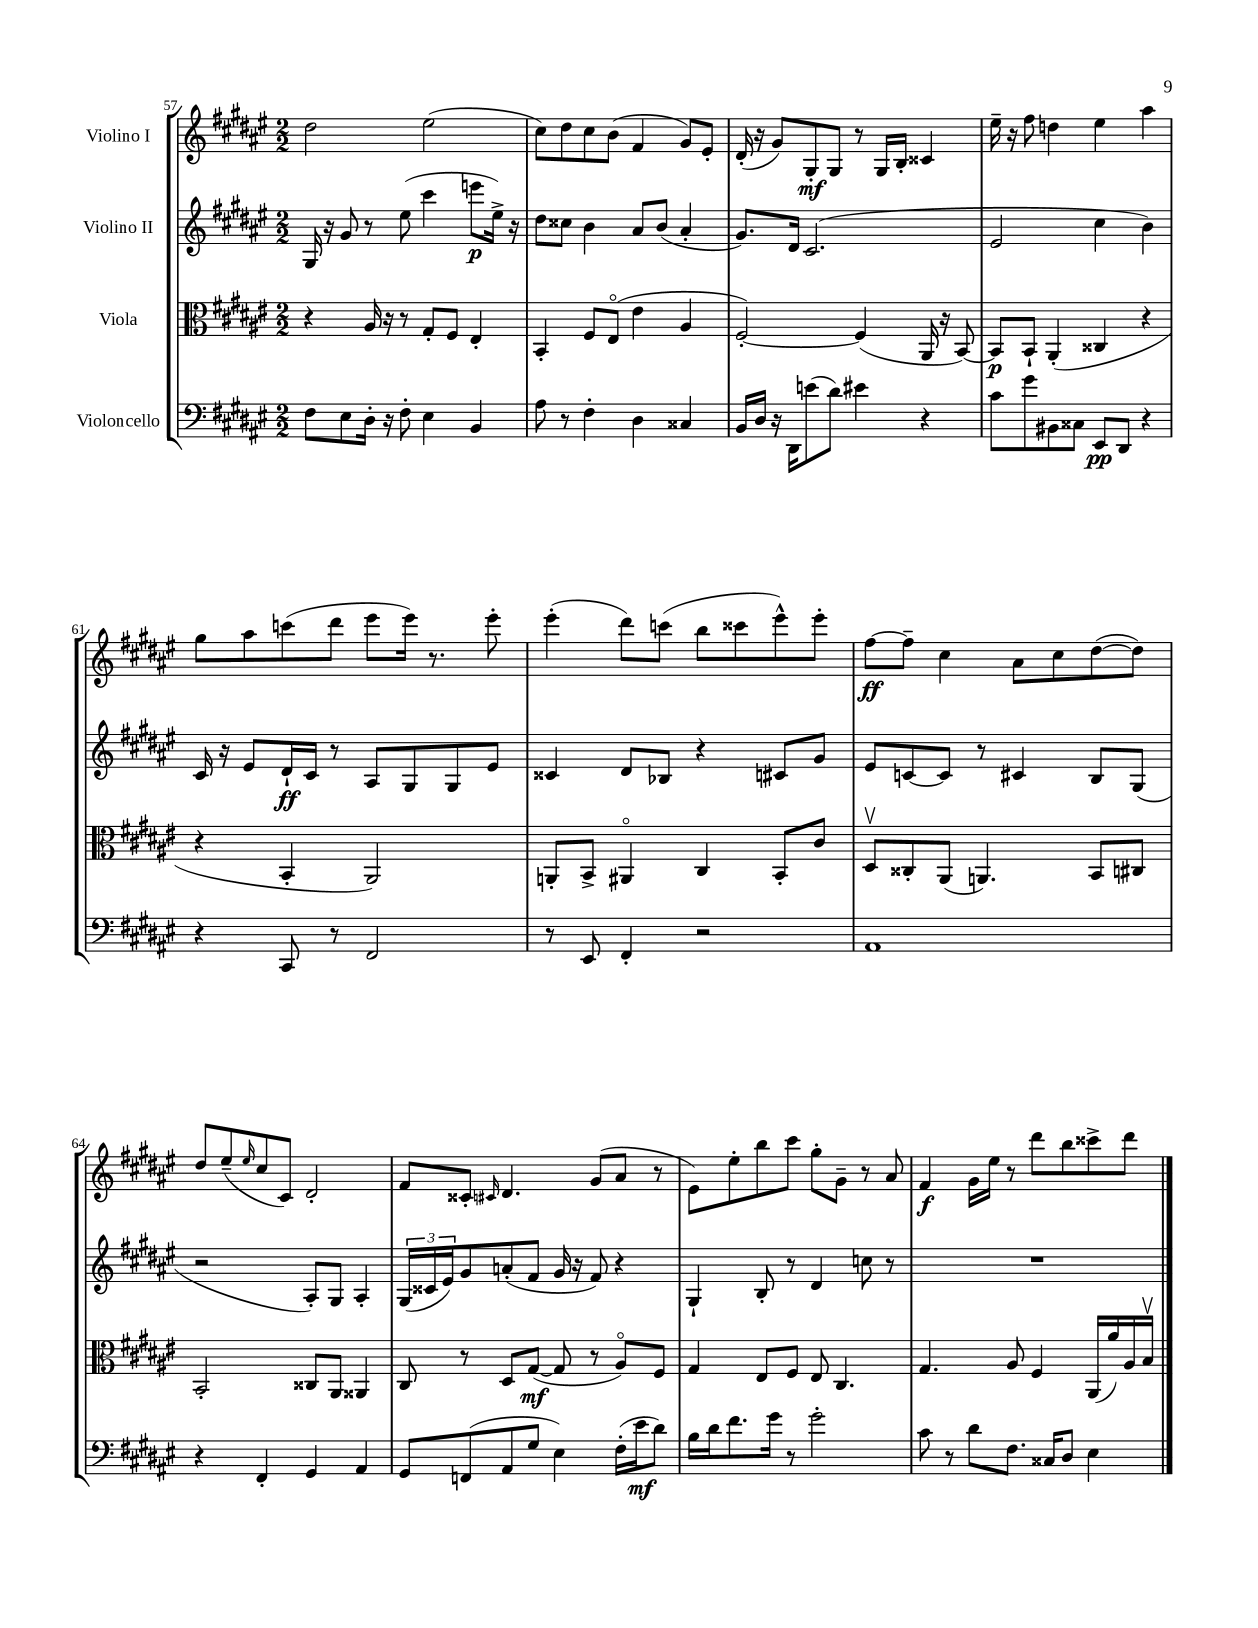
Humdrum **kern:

**kern	**dynam	**kern	**dynam	**kern	**dynam	**kern	**dynam
*part4	*part4	*part3	*part3	*part2	*part2	*part1	*part1
*staff4	*staff4	*staff3	*staff3	*staff2	*staff2	*staff1	*staff1
*I"Violoncello	*	*I"Viola	*	*I"Violino II	*	*I"Violino I	*
*clefF4	*	*clefC3	*	*clefG2	*	*clefG2	*
*k[f#c#g#d#a#e#]	*	*k[f#c#g#d#a#e#]	*	*k[f#c#g#d#a#e#]	*	*k[f#c#g#d#a#e#]	*
*M2/2	*	*M2/2	*	*M2/2	*	*M2/2	*
=57	=57	=57	=57	=57	=57	=57	=57
8F#\L	.	4r	.	16G#/	.	2dd#\	.
.	.	.	.	16r	.	.	.
8E#\	.	.	.	8g#/	.	.	.
16D#'\Jk	.	16A#/	.	8r	.	.	.
16r	.	16r	.	.	.	.	.
8F#'\	.	8r	.	(8ee#\	.	.	.
4E#\	.	8G#'/L	.	4ccc#\	.	(2ee#\	.
.	.	8F#/J	.	.	.	.	.
4BB/	.	4E#'/	.	8eeen\L	p	.	.
.	.	.	.	16ee#^\Jk)	.	.	.
.	.	.	.	16r	.	.	.
=58	=58	=58	=58	=58	=58	=58	=58
8A#\	.	4BB'/	.	8dd#\L	.	8cc#\L)	.
8r	.	.	.	8cc##X\J	.	8dd#\	.
4F#'\	.	8F#/L	.	4b\	.	8cc#\	.
.	.	(8E#/J	.	.	.	(8b\J	.
4D#\	.	4e#\	.	8a#/L	.	4f#/	.
.	.	.	.	(8b/J	.	.	.
4C##X/	.	4A#/	.	4a#'/	.	8g#/L)	.
.	.	.	.	.	.	8e#'/J	.
=59	=59	=59	=59	=59	=59	=59	=59
16BB/LL	.	[2F#'/)	.	8.g#/L)	.	(16d#'/	.
16D#/JJ	.	.	.	.	.	16r	.
16r	.	.	.	.	.	8g#/L)	.
16DD#\KL	.	.	.	16d#/Jk	.	.	.
(8en\	.	.	.	(2.c#/	.	8G#'/	mf
8d#\J)	.	.	.	.	.	8G#/J	.
4e#X\	.	(4F#/]	.	.	.	8r	.
.	.	.	.	.	.	16G#/LL	.
.	.	.	.	.	.	16B'/JJ	.
4r	.	16AA#/	.	.	.	4c##X/	.
.	.	16r	.	.	.	.	.
.	.	[8BB/)	.	.	.	.	.
=60	=60	=60	=60	=60	=60	=60	=60
8c#\L	.	8BB/L]	p	2e#/	.	16ee#~\	.
.	.	.	.	.	.	16r	.
8g#\	.	8BB`/J	.	.	.	8ff#\	.
8BB#X\	.	(4AA#'/	.	.	.	4ddn\	.
8C##X\J	.	.	.	.	.	.	.
8EE#/L	pp	4C##X/	.	4cc#\	.	4ee#\	.
8DD#/J	.	.	.	.	.	.	.
4r	.	4r	.	4b\)	.	4aa#\	.
!!LO:LB:g=z
=61	=61	=61	=61	=61	=61	=61	=61
4r	.	4r	.	16c#/	.	8gg#\L	.
.	.	.	.	16r	.	.	.
.	.	.	.	8e#/L	.	8aa#\	.
8CC#/	.	4BB'/	.	16d#`/L	ff	(8cccn\	.
.	.	.	.	16c#/JJ	.	.	.
8r	.	.	.	8r	.	8ddd#\J	.
2FF#/	.	2AA#/)	.	8A#/L	.	8eee#\L	.
.	.	.	.	8G#/	.	16eee#\Jk)	.
.	.	.	.	.	.	8.r	.
.	.	.	.	8G#/	.	.	.
.	.	.	.	8e#/J	.	8eee#'\	.
=62	=62	=62	=62	=62	=62	=62	=62
8r	.	8AAn'/L	.	4c##X/	.	(4eee#'\	.
8EE#/	.	8BB^/J	.	.	.	.	.
4FF#'/	.	4AA#X/	.	8d#/L	.	8ddd#\L)	.
.	.	.	.	8B-X/J	.	(8cccn\J	.
2r	.	4C#/	.	4r	.	8bb\L	.
.	.	.	.	.	.	8ccc##X\	.
.	.	8BB'/L	.	8c#X/L	.	8eee#^^\)	.
.	.	8c#/J	.	8g#/J	.	8eee#'\J	.
=63	=63	=63	=63	=63	=63	=63	=63
1AA#	.	8D#v/L	.	8e#/L	.	[8ff#\L	ff
.	.	8C##X'/	.	[8cn/	.	8ff#~\J]	.
.	.	(8AA#/J	.	8c/J]	.	4cc#\	.
.	.	4.AAn/)	.	8r	.	.	.
.	.	.	.	4c#X/	.	8a#\L	.
.	.	.	.	.	.	8cc#\	.
.	.	8BB/L	.	8B/L	.	([8dd#\	.
.	.	8C#X/J	.	(8G#/J	.	8dd#\J])	.
!!LO:LB:g=z
=64	=64	=64	=64	=64	=64	=64	=64
4r	.	2BB'/	.	2r	.	8dd#/L	.
.	.	.	.	.	.	(8ee#~/	.
.	.	.	.	.	.	16qqee#/	.
4FF#'/	.	.	.	.	.	8cc#/	.
.	.	.	.	.	.	8c#/J)	.
4GG#/	.	8C##X/L	.	8A#'/L)	.	2d#'/	.
.	.	8AA#/J	.	8G#/J	.	.	.
4AA#/	.	4AA##X/	.	4A#'/	.	.	.
=65	=65	=65	=65	=65	=65	=65	=65
8GG#/L	.	8C#/	.	(24G#/LL	.	8f#/L	.
.	.	.	.	24c##X/	.	.	.
.	.	.	.	24e#/J)	.	.	.
(8FFn/	.	8r	.	8g#/	.	8c##X'/J	.
.	.	.	.	.	.	16qqc#X/	.
8AA#/	.	8D#/L	.	(8an'/	.	4.d#/	.
8G#/J	.	([8G#/J	mf	8f#/J	.	.	.
4E#\)	.	8G#/]	.	16g#/	.	.	.
.	.	.	.	16r	.	.	.
.	.	8r	.	8f#/)	.	(8g#/L	.
(16F#'\LL	.	8A#/L)	.	4r	.	8a#/J	.
16e#\J	mf	.	.	.	.	.	.
8d#\J)	.	8F#/J	.	.	.	8r	.
=66	=66	=66	=66	=66	=66	=66	=66
16B\LL	.	4G#/	.	4G#`/	.	8e#\L)	.
16d#\J	.	.	.	.	.	.	.
8.f#\	.	.	.	.	.	8ee#'\	.
.	.	8E#/L	.	8B'/	.	8bb\	.
16g#\Jk	.	.	.	.	.	.	.
8r	.	8F#/J	.	8r	.	8ccc#\J	.
2g#'\	.	8E#/	.	4d#/	.	8gg#'\L	.
.	.	4.C#/	.	.	.	8g#~\J	.
.	.	.	.	8ccn\	.	8r	.
.	.	.	.	8r	.	8a#/	.
=67	=67	=67	=67	=67	=67	=67	=67
8c#\	.	4.G#/	.	1r	.	4f#/	f
8r	.	.	.	.	.	.	.
8d#\L	.	.	.	.	.	16g#\LL	.
.	.	.	.	.	.	16ee#\JJ	.
8.F#\J	.	8A#/	.	.	.	8r	.
.	.	4F#/	.	.	.	8ddd#\L	.
16C##X/KL	.	.	.	.	.	.	.
8D#/J	.	.	.	.	.	8bb\	.
4E#\	.	(16AA#/LL	.	.	.	8ccc##X^\	.
.	.	16a#/)	.	.	.	.	.
.	.	16A#/	.	.	.	8ddd#\J	.
.	.	16Bv/JJ	.	.	.	.	.
==	==	==	==	==	==	==	==
*-	*-	*-	*-	*-	*-	*-	*-
